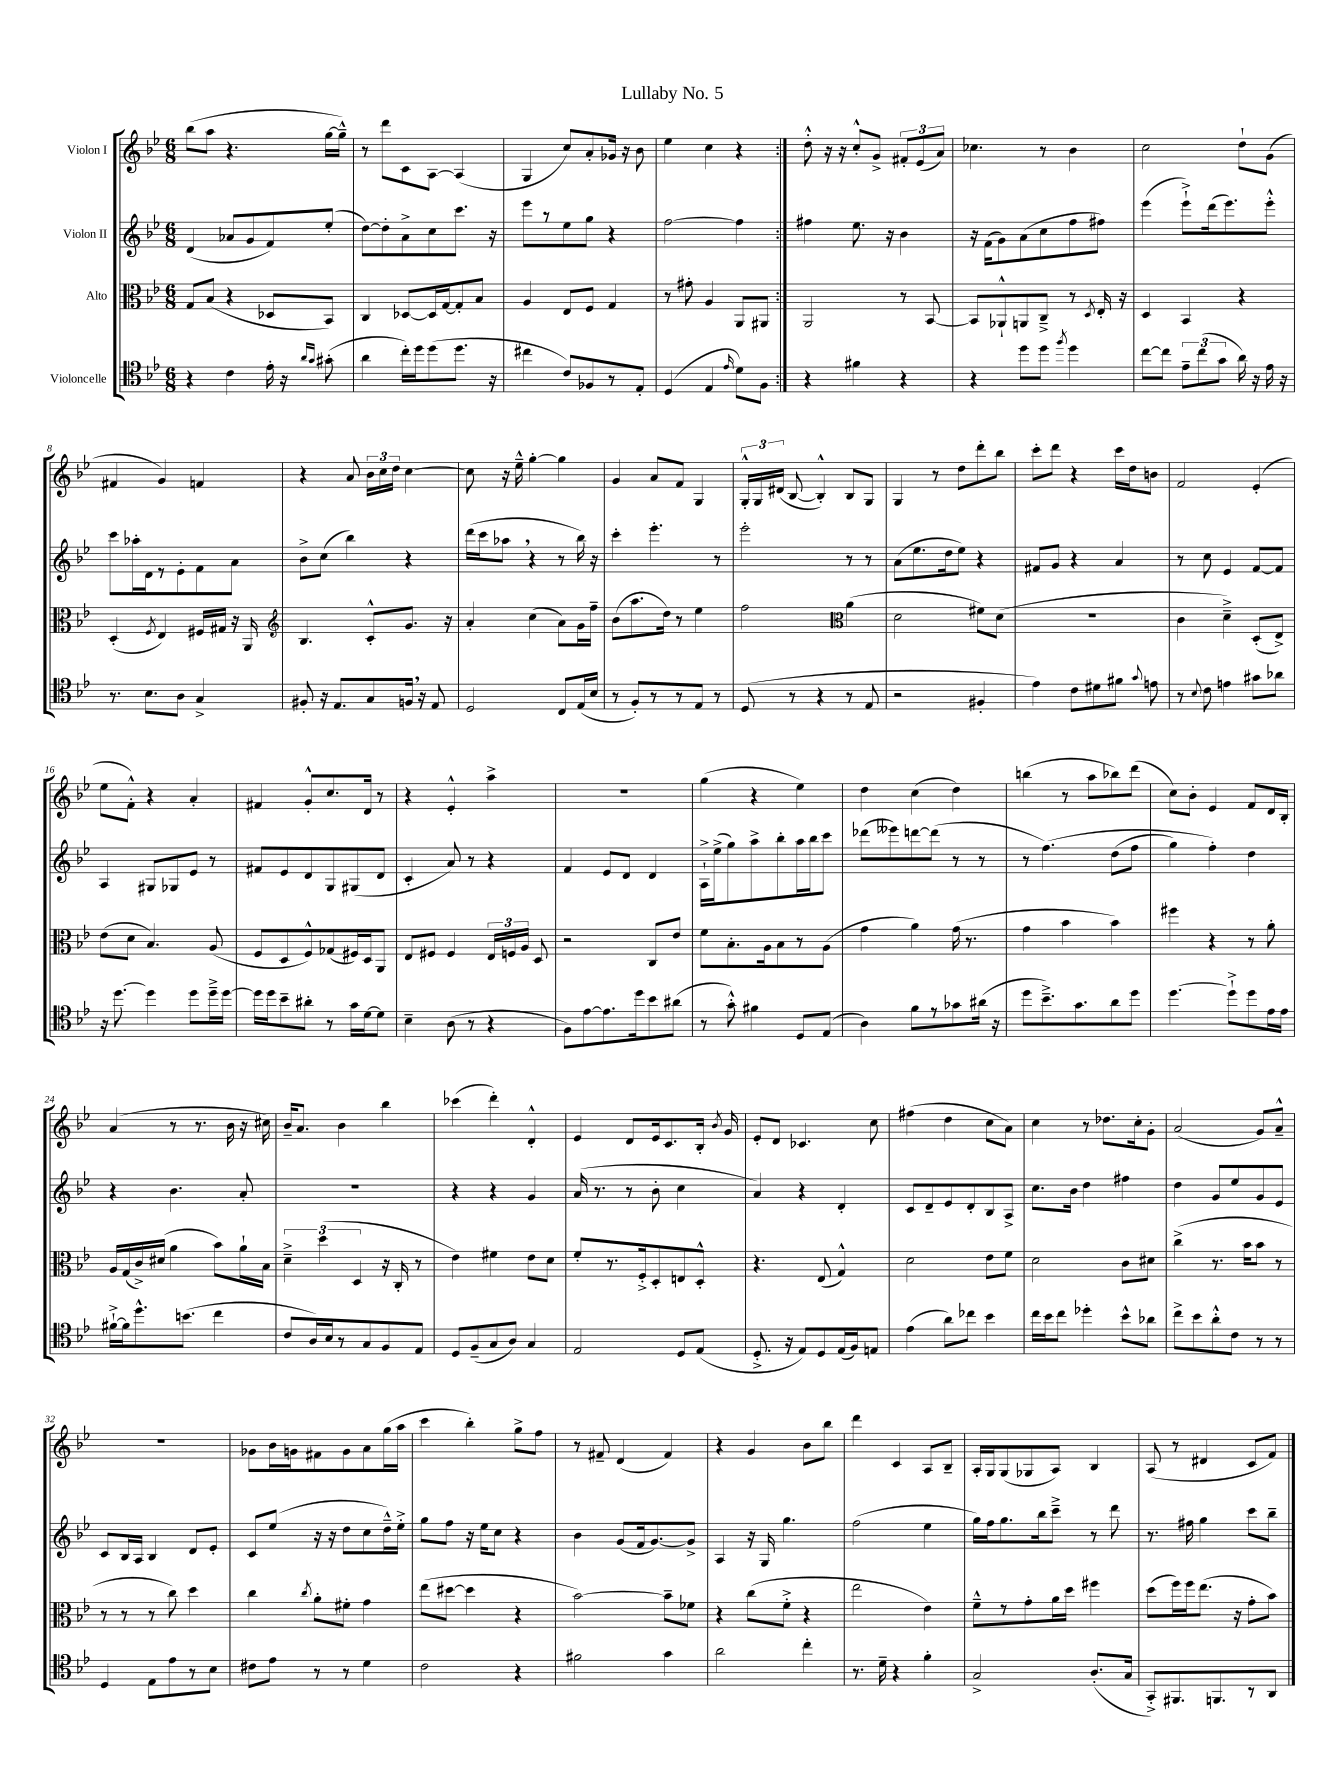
\header { title = "Lullaby No. 5" }
<<
\new StaffGroup <<
\new Staff = "s0" \with { instrumentName = "Violon I" } {
    \clef treble \key bes \major \numericTimeSignature \time 6/8
    \autoBeamOff \repeat volta 2 { bes''8[( a''8] r4. g''16[~ g''16]---^) |
    r8 d'''8[ c'8 a8]~ a4( |
    g4 c''8[) a'8-. ges'16] r16 bes'8 |
    ees''4 c''4 r4 | }
    d''8-.-^ r16 r16 c''8[-.-^ g'8]-> \tuplet 3/2 { fis'8[-. ees'8( a'8]) } |
    ces''4. r8 bes'4 |
    c''2 d''8[-! g'8]( |
    fis'4 g'4) f'4 |
    r4 a'8 \tuplet 3/2 { bes'16[ c''16 d''16] } c''4~ |
    c''8 r16 ees''16---^ g''4~-. g''4 |
    g'4 a'8[ f'8] g4 |
    \tuplet 3/2 { g16[-.-^ g16 dis'16]( } bes8~ bes4-.-^) bes8[ g8] |
    g4 r8 d''8[ d'''8-. bes''8] |
    c'''8[-. d'''8] r4 c'''16[ d''16 b'8] |
    f'2 ees'4-.( |
    ees''8[ f'8]-.-^) r4 a'4-. |
    fis'4 g'8[-.-^ c''8. d'16] r8 |
    r4 ees'4-.-^ a''4-> |
    R2. |
    g''4( r4 ees''4) |
    d''4 c''4( d''4) |
    b''4( r8 a''8[ bes''8) d'''8]( |
    c''8[) bes'8]-. ees'4 f'8[ d'16 bes16]-. |
    a'4( r8 r8. bes'16 r16 cis''16) |
    bes'16[-- a'8.] bes'4 bes''4 |
    ces'''4( d'''4-.) d'4-.-^ |
    ees'4 d'8[ ees'16 c'8. bes16]-. \acciaccatura { bes'8 } g'16 |
    ees'8[-. d'8] ces'4. c''8 |
    fis''4( d''4 c''8[ a'8]) |
    c''4 r8 des''8.[ c''16-. g'8]-. |
    a'2( g'8[) a'8]---^ |
    R2. |
    ges'8[ bes'16 g'16 fis'8 g'8 a'8 g''16( a''16] |
    c'''4 bes''4-.) g''8[-> f''8] |
    r8 fis'8-- d'4( fis'4) |
    r4 g'4 bes'8[ bes''8] |
    d'''4 c'4 a8[ bes8]-- |
    a16[-. g16 g8( ges8 a8]) bes4 |
    a8( r8 dis'4 c'8[ f'8]) \bar "|." |
}
\new Staff = "s1" \with { instrumentName = "Violon II" } {
    \clef treble \key bes \major \numericTimeSignature \time 6/8
    \autoBeamOff \repeat volta 2 { d'4( aes'8[ g'8 f'8) ees''8]-.( |
    d''8[~) d''8-. a'8-> c''8 c'''8.] r16 |
    ees'''8[ r8 ees''8 g''8] r4 |
    f''2~ f''4 | }
    fis''4 ees''8. r16 bes'4 |
    r16 f'16[( g'8) a'8( c''8 f''8 fis''8]) |
    ees'''4( ees'''8[-!->) d'''16( ees'''8.) ees'''8]-.-^ |
    c'''8[ aes''16-. d'16 r8 ees'8-. f'8 a'8] |
    bes'8[-> c''8]( bes''4) r4 |
    d'''16[( c'''16 aes''8] \breathe r4 r8 bes''16) r16 |
    c'''4-. ees'''4.-. r8 |
    ees'''2-. r8 r8 |
    a'8[( ees''8. d''16 ees''8]) r4 |
    fis'8[ g'8] r4 a'4 |
    r8 c''8 ees'4 f'8[~ f'8] |
    a4 gis8[ ges8 ees'8] r8 |
    fis'8[ ees'8 d'8 g8 gis8( d'8] |
    c'4-. a'8) r8 r4 |
    f'4 ees'8[ d'8] d'4 |
    a16[-!-> ees''16->( g''8) a''8-> bes''8-. a''16 bes''16 c'''8] |
    des'''8[( eeses'''8) d'''8~ d'''8]( r8 r8 |
    r8 f''4.)\( d''8[( f''8] |
    g''4) f''4-.\) d''4 |
    r4 bes'4. a'8-. |
    R2. |
    r4 r4 g'4 |
    a'16( r8. r8 bes'8-. c''4 |
    a'4) r4 d'4-. |
    c'8[ d'8-- ees'8 d'8-. bes8 a8]-> |
    c''8.[ bes'16] d''4 fis''4 |
    d''4 g'8[ ees''8 g'8 ees'8] |
    c'8[ bes16 a16] bes4 d'8[ ees'8]-. |
    c'8[ ees''8]( r16 r16 d''8[ c''8 d''16---^) ees''16]-.-> |
    g''8[ f''8] r16 ees''16[ c''8] r4 |
    bes'4 g'8[( f'16 g'8.~) g'8]-> |
    a4 r16 g16 g''4. |
    f''2( ees''4 |
    g''16[) f''16 g''8. bes''16 c'''8]---> r8 d'''8 |
    r8. fis''16 g''4 c'''8[ bes''8]-- \bar "|." |
}
\new Staff = "s2" \with { instrumentName = "Alto" } {
    \clef alto \key bes \major \numericTimeSignature \time 6/8
    \autoBeamOff \repeat volta 2 { g8[ bes8]( r4 des8[ bes,8]) |
    c4 des8[~ des16 g16~ g8-. bes8] |
    a4 ees8[ f8] g4 |
    r8 gis'8-. a4 a,8[ ais,8] | }
    a,2 r8 bes,8~ |
    bes,8[ aes,8-!-^ a,8 c8]---> r8 \acciaccatura { d8 } ees16-. r16 |
    d4 bes,4 r4 |
    d4-.( \acciaccatura { f8 } ees4) fis16[ gis16] r16 a,16 |
    \clef treble bes4. c'8[-.-^ g'8.] r16 |
    a'4-. c''4( a'8[) g'16 f''16]-- |
    bes'8[( a''8. d''16]) r8 ees''4 |
    f''2 \clef alto a'4( |
    d'2 fis'8[) d'8]( |
    R2. |
    c'4 d'4--->) d8[-.( ees8]->) |
    ees'8[( d'8] bes4.) a8( |
    f8[ d8 f8-^) ges8( fis16) d16 a,8] |
    ees8[ fis8] fis4 \tuplet 3/2 { ees16[ f16 a16] } d8 |
    r2 c8[ ees'8] |
    f'8[ bes8.-. a16 bes8 r8 a8]( |
    g'4 a'4) g'16( r8. |
    g'4 bes'4 bes'4) |
    fis''4 r4 r8 a'8-. |
    a16[ g16( c'16->) dis'16]( a'4 bes'8[) a'16-! bes16] |
    \tuplet 3/2 { d'4---> d''4( d4 } r16 c16-. r8 |
    ees'4) fis'4 ees'8[ d'8] |
    f'8[-. r8. f16-.-> d8-. e8 d8]-.-^ |
    r4. ees8( g4-^) |
    d'2 ees'8[ f'8] |
    d'2 c'8[ dis'8] |
    c''4->( r8. bes'16[ bes'8] r8 |
    r8 r8 r8 c''8) d''4 |
    c''4 \acciaccatura { c''8 } a'8[-. fis'8]-. g'4 |
    ees''8[( dis''8]~ dis''4 r4 |
    bes'2~) bes'8[-- fes'8] |
    r4 c''8[( f'8]-.-> r4 |
    ees''2 ees'4) |
    f'8[---^ r8 g'8-. a'16 d''16] fis''4 |
    d''8[( f''16) f''16 ees''8.]( r16 g'8[-. bes'8]) \bar "|." |
}
\new Staff = "s3" \with { instrumentName = "Violoncelle" } {
    \clef tenor \key bes \major \numericTimeSignature \time 6/8
    \autoBeamOff \repeat volta 2 { r4 c'4 ees'16-. r16 \grace { a'16[ g'16] } gis'8-.( |
    a'4 c''16[-.) d''16 d''8( d''8.] r16 |
    cis''4 c'8[) fes8 r8 ees8]-. |
    d4( ees4 \grace { ees'16 } d'8[) f8] | }
    r4 fis'4 r4 |
    r4 d''8[ d''8] \acciaccatura { f''8 } d''4 |
    c''8[~ c''8] \tuplet 3/2 { ees'8[-- c''8( g'8] } a'16) r16 ees'16 r16 |
    r8. bes8.[ a8] g4-> |
    fis8-. r16 ees8.[ g8 f16] \breathe r16 ees8 |
    d2 c8[ ees16( bes16] |
    r8 f8[-.) r8 r8 ees8] r8 |
    d8( r8 r4 r8 ees8 |
    r2 fis4-. |
    ees'4) c'8[ dis'8 fis'8] \appoggiatura { g'8 } e'8 |
    r8 \appoggiatura { bes8 } c'8 e'4 gis'8[ aes'8] |
    r16 d''8.~ d''4 d''8[ d''16---> d''16]~ |
    d''16[ d''16 bes'8-- ais'8]-. r8 g'16[ d'16~ d'8] |
    bes4-- a8( r8 r4 |
    f8[) ees'8~ ees'8. d''16 bes'8 ais'8]( |
    r8 g'8-.-^) fis'4 d8[ ees8]( |
    a4) f'8[ r8 ges'8 ais'16]( r16 |
    d''8[ bes'8.--->) g'8. a'8 d''8] |
    d''4.~ d''8[-!-> d''8 ees'16 ees'16] |
    fis'16[~-!-> fis'16 d''8.-^ b'8.]( c''4 |
    c'8[ a16) bes16 r8 g8 f8 ees8] |
    d8[ f8--( g8 a8]) g4 |
    ees2 d8[ ees8]( |
    d8.-.-> r16 ees8[) d8 ees16( f16) e8] |
    ees'4( a'8[) ces''8] bes'4 |
    c''16[ bes'16 c''8] des''4-. bes'8[-^ aes'8] |
    c''8[-> bes'8 a'8-.-^ c'8] r8 r8 |
    d4 ees8[ ees'8 r8 bes8] |
    cis'8[ ees'8] r8 r8 d'4 |
    c'2 r4 |
    fis'2 g'4 |
    a'2 c''4-. |
    r8. d'16-- r4 f'4-. |
    g2-> a8.[-.( g16] |
    g,8[-.->) fis,8. f,8. r8 a,8] \bar "|." |
}
>>
>>
